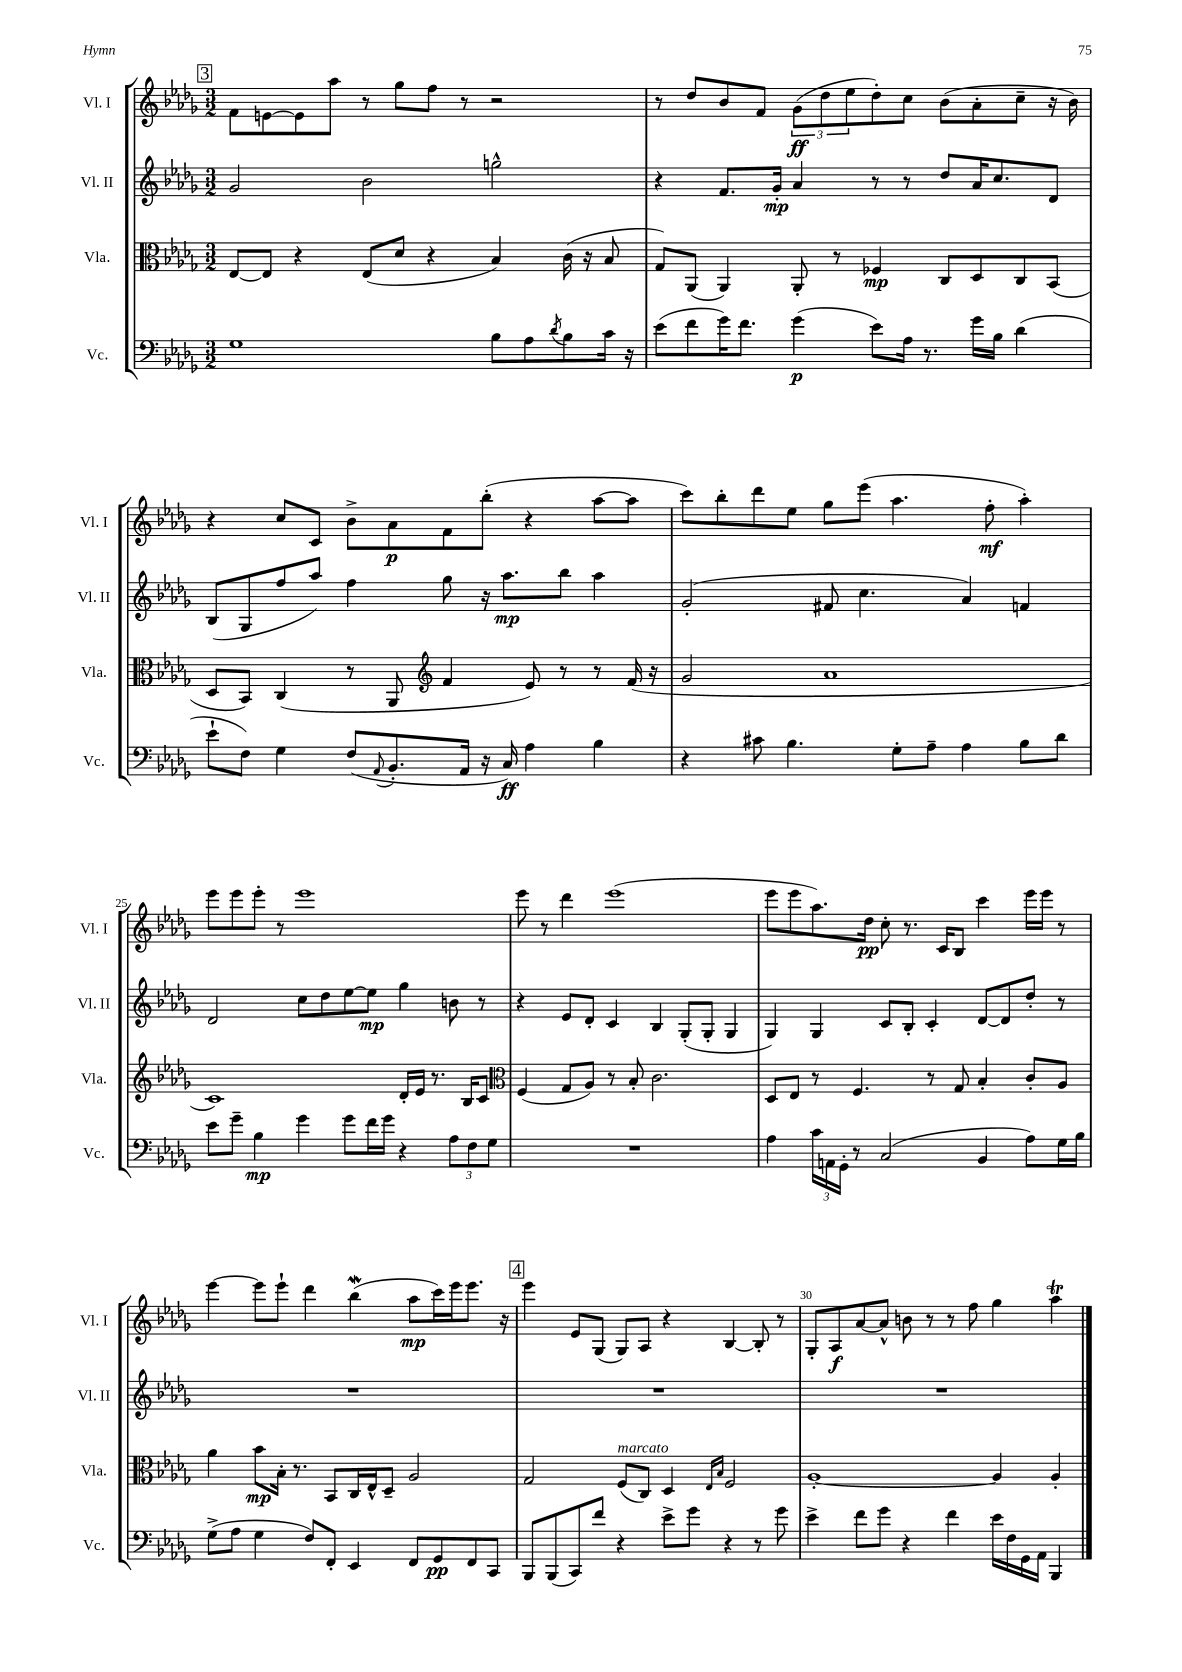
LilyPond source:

<<
\new StaffGroup <<
\new Staff = "s0" \with { instrumentName = "Vl. I" shortInstrumentName = "Vl. I" } {
    \clef treble \key des \major \numericTimeSignature \time 3/2
    \mark \markup { \box "3" } f'8 e'8~ e'8 aes''8 r8 ges''8 f''8 r8 r2 |
    r8 des''8 bes'8 f'8 \tuplet 3/2 { ges'8\ff( des''8 ees''8 } des''8-.) c''8 bes'8( aes'8-. c''8-- r16 bes'16) |
    r4 c''8 c'8 bes'8-> aes'8\p f'8 bes''8-.( r4 aes''8~ aes''8 |
    c'''8) bes''8-. des'''8 ees''8 ges''8 ees'''8( aes''4. f''8-.\mf aes''4-.) |
    ees'''8 ees'''8 ees'''8-. r8 ees'''1 |
    ees'''8 r8 des'''4 ees'''1( |
    ees'''8 ees'''8 aes''8.) des''16\pp c''8-. r8. c'16 bes8 c'''4 ees'''16 ees'''16 r8 |
    ees'''4~ ees'''8 ees'''8-! des'''4 bes''4\mordent( aes''8\mp c'''16) ees'''16 ees'''8. r16 |
    \mark \markup { \box "4" } ees'''4 ees'8 ges8( ges8) aes8 r4 bes4~ bes8-. r8 |
    ges8-. aes8\f aes'8~ aes'8-^ b'8 r8 r8 f''8 ges''4 aes''4\trill \bar "|." |
}
\new Staff = "s1" \with { instrumentName = "Vl. II" shortInstrumentName = "Vl. II" } {
    \clef treble \key des \major \numericTimeSignature \time 3/2
    \mark \markup { \box "3" } ges'2 bes'2 g''2-^ |
    r4 f'8. ges'16-.\mp aes'4 r8 r8 des''8 aes'16 c''8. des'8 |
    bes8( ges8 f''8 aes''8) f''4 ges''8 r16 aes''8.\mp bes''8 aes''4 |
    ges'2-.( fis'8 c''4. aes'4) f'4 |
    des'2 c''8 des''8 ees''8~ ees''8\mp ges''4 b'8 r8 |
    r4 ees'8 des'8-. c'4 bes4 ges8-.( ges8-. ges4 |
    ges4) ges4 c'8 bes8-. c'4-. des'8~ des'8 des''8-. r8 |
    R1. |
    \mark \markup { \box "4" } R1. |
    R1. \bar "|." |
}
\new Staff = "s2" \with { instrumentName = "Vla." shortInstrumentName = "Vla." } {
    \clef alto \key des \major \numericTimeSignature \time 3/2
    \mark \markup { \box "3" } ees8~ ees8 r4 ees8( des'8 r4 bes4) c'16( r16 bes8 |
    ges8) aes,8( aes,4) aes,8-. r8 fes4\mp c8 des8 c8 bes,8( |
    des8 bes,8) c4( r8 aes,8 \clef treble f'4 ees'8) r8 r8 f'16( r16 |
    ges'2 aes'1 |
    c'1) des'16-. ees'16 r8. bes16 c'8 |
    \clef alto f4( ges8 aes8) r8 bes8-. c'2. |
    des8 ees8 r8 f4. r8 ges8 bes4-. c'8-. aes8 |
    aes'4 bes'8\mp bes16-. r8. bes,8 c16 ees16-^ des8-- aes2 |
    \mark \markup { \box "4" } ges2 f8^\markup { \italic "marcato" }( c8) des4 \grace { ees16 bes16 } f2 |
    aes1~-. aes4 aes4-. \bar "|." |
}
\new Staff = "s3" \with { instrumentName = "Vc." shortInstrumentName = "Vc." } {
    \clef bass \key des \major \numericTimeSignature \time 3/2
    \mark \markup { \box "3" } ges1 bes8 aes8 \acciaccatura { des'8 } bes8 c'16 r16 |
    ees'8( f'8 ges'16) f'8. ges'4\p( ees'8) aes16 r8. ges'16 bes16 des'4( |
    ees'8-! f8) ges4 f8( \appoggiatura { aes,8 } bes,8.-. aes,16 r16 c16\ff) aes4 bes4 |
    r4 cis'8 bes4. ges8-. aes8-- aes4 bes8 des'8 |
    ees'8 ges'8-- bes4\mp ges'4 ges'8 f'16 ges'16 r4 \tuplet 3/2 { aes8 f8 ges8 } |
    R1. |
    aes4 \tuplet 3/2 { c'16 a,16 ges,16-. } r8 c2( bes,4 aes8) ges16 bes16 |
    ges8->( aes8 ges4 f8) f,8-. ees,4 f,8 ges,8\pp f,8 c,8 |
    \mark \markup { \box "4" } bes,,8 bes,,8( c,8) f'8 r4 ees'8-> ges'8 r4 r8 ges'8 |
    ees'4-> f'8 ges'8 r4 f'4 ees'16 f16 ges,16 aes,16 bes,,4 \bar "|." |
}
>>
>>
\layout { \context { \Score currentBarNumber = #21 \override BarNumber.break-visibility = ##(#f #t #t) barNumberVisibility = #(every-nth-bar-number-visible 5) } }
